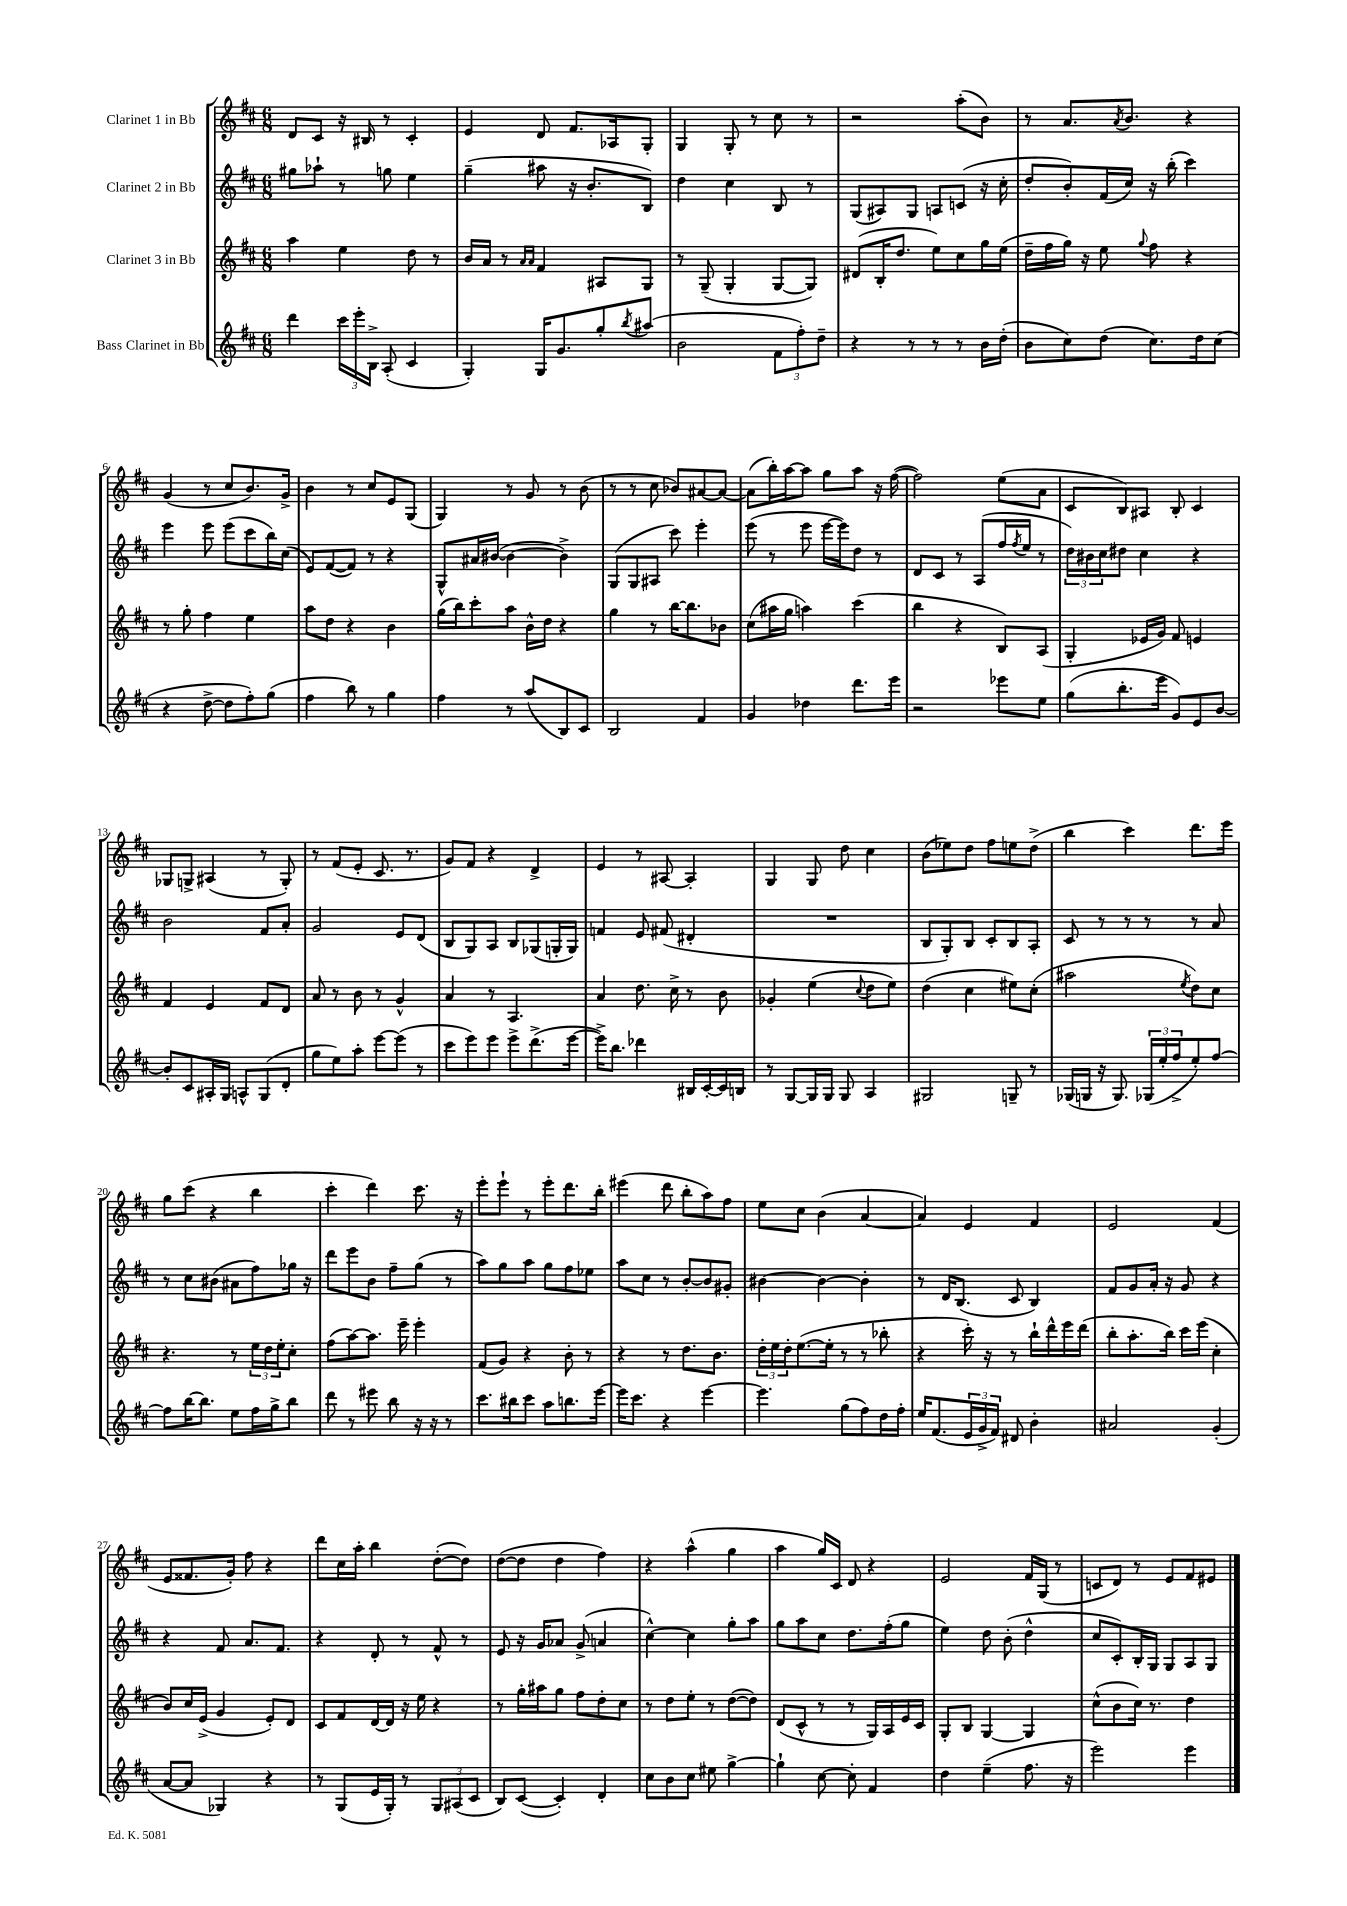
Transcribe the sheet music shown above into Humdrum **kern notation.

**kern	**kern	**kern	**kern
*staff4	*staff3	*staff2	*staff1
*clefG2	*clefG2	*clefG2	*clefG2
*k[f#c#]	*k[f#c#]	*k[f#c#]	*k[f#c#]
*M6/8	*M6/8	*M6/8	*M6/8
4ddd	4aa	8gg#	8d
.	.	8aa-`	8c#
24ccc#	4ee	8r	16r
24eee'	.	.	.
.	.	.	16B#
24B^	.	.	.
(8A'	.	8gg	8r
4c#	8dd	4ee	4c#'
.	8r	.	.
=	=	=	=
4G')	16b	(4gg~	4e
.	16a	.	.
.	8r	.	.
.	16qqa	.	.
.	16qqa	.	.
16G	4f#	8aa#	8d
8.g	.	.	.
.	.	16r	8.f#
.	.	8.b'	.
8gg'	8A#	.	.
.	.	.	16A-
8qbb	.	.	.
(8aa#	8G	8B)	8G'
=	=	=	=
2b	8r	4dd	4G
.	(8G~	.	.
.	4G'	4cc#	8G'
.	.	.	8r
12f#	[8G	8B	8cc#
12ff#')	.	.	.
.	8G])	8r	8r
12dd~	.	.	.
=	=	=	=
4r	(8d#	(8G	2r
.	16B'	8A#)	.
.	8.dd	.	.
8r	.	8G	.
8r	8ee)	8A	.
8r	8cc#	(8c	(8aa'
16b	16gg	16r	8b)
(16dd'	(16ee	16cc#'	.
=	=	=	=
8b	16dd~	8dd'	8r
.	16ff#	.	.
8cc#)	16gg)	8b')	8.a
.	16r	.	.
(8dd	8ee	(16f#	.
.	.	.	8qa
.	.	16cc#)	8.b
.	8qqgg	.	.
8.cc#)	8ff#	16r	.
.	.	(16bb'	.
.	4r	4ccc#)	4r
16dd	.	.	.
(8cc#	.	.	.
=	=	=	=
4r	8r	4eee	(4g
.	8gg'	.	.
[8dd^	4ff#	8eee	8r
8dd]	.	(8eee	8cc#
8ff#')	4ee	8ccc#	8.b)
(8gg	.	16bb)	.
.	.	(16cc#	16g^
=	=	=	=
4ff#	8aa	8e)	4b
.	8dd	([8f#	.
8bb)	4r	8f#])	8r
8r	.	8r	8cc#
4gg	4b	4r	8e
.	.	.	(8G
=	=	=	=
4ff#	(16gg	8G^^	4G)
.	16bb)	.	.
.	8ccc#'	16a#	.
.	.	([16b#	.
8r	8aa	4b#_	8r
(8aa	16b^^	.	8g
.	16dd	.	.
8B)	4r	4b#^])	8r
8c#	.	.	(8b
=	=	=	=
2B	4gg	(8G	8r
.	.	8G	8r
.	8r	8A#	8cc#
.	[16bb	8ccc#)	8b-)
.	8.bb]	.	.
4f#	.	4eee'	[8a#
.	8b-	.	8a#_
=	=	=	=
4g	(8cc#	(8eee	(8a#]
.	16aa#	8r	16bb')
.	16gg	.	[16aa
4dd-	4aa)	8eee	8aa]
.	.	[16eee	8gg
.	.	16eee])	.
8.ddd	(4ccc#	8dd	8aa
.	.	8r	16r
16eee	.	.	([16ff#
=	=	=	=
2r	4bb	8d	2ff#])
.	.	8c#	.
.	4r	8r	.
.	.	(8A	.
8eee-	8B)	16ff#	(8ee
.	.	8qff#	.
.	.	16ee	.
8ee	(8A	8r	8a
=	=	=	=
(8gg	4G'	24dd)	8c#
.	.	24b#	.
.	.	24cc#	.
8.bb'	.	8dd#	8B)
.	16e-	4cc#	8A#
16eee	16g)	.	.
8g)	8f#	.	8B'
8e	4e	4r	4c#
[8b	.	.	.
=	=	=	=
8b']	4f#	2b	8G-
8c#	.	.	8G^
16A#'	4e	.	(4A#
16G	.	.	.
8A^^	.	.	.
(8G	8f#	8f#	8r
8d'	8d	8a'	8G')
=	=	=	=
8gg	8a	2g	8r
8ee)	8r	.	(8f#
8aa'	8b	.	8e'
[8eee	8r	.	8.c#
(8eee]	4g^^	8e	.
.	.	.	8.r
8r	.	(8d	.
=	=	=	=
8ccc#	4a	8B	8g)
8eee)	.	8G)	8f#
8eee	8r	8A	4r
8eee^	4.A	8B	.
(8.ddd^	.	(8G-	4d^
.	.	16G'	.
[16eee	.	16G)	.
=	=	=	=
16eee^])	4a	4f	4e
8.bb	.	.	.
4ddd-	8.dd	8e	8r
.	.	(8f#	[8A#
.	16cc#^	.	.
16B#	8r	4d#'	4A#']
[16c#'	.	.	.
16c#]	8b	.	.
16B	.	.	.
=	=	=	=
8r	4g-'	2.r	4G
[8G	.	.	.
16G]	(4ee	.	8G
16G	.	.	.
8G	.	.	8dd
.	8qqcc#	.	.
4A	8dd	.	4cc#
.	8ee)	.	.
=	=	=	=
2G#	(4dd	8B	(8b
.	.	8G')	8ee-)
.	4cc#	8B	8dd
.	.	8c#'	8ff#
8G~	8ee#)	8B	8ee
8r	(8cc#'	8A'	(8dd^
=	=	=	=
(16G-	2aa#	8c#	4bb
16G	.	.	.
16r	.	8r	.
8.G)	.	.	.
.	.	8r	4ccc#)
(24G-	.	8r	.
24ee'	.	.	.
24ff#^	.	.	.
.	8qee	.	.
8ee')	8dd)	8r	8.ddd
[8ff#	8cc#	8a	.
.	.	.	16eee
=	=	=	=
8ff#]	4.r	8r	8gg
[16bb	.	8cc#	(8ccc#
8.bb]	.	.	.
.	.	(8b#	4r
8ee	8r	8a#	.
16ff#	24ee	8ff#)	4bb
.	24dd	.	.
16gg^	.	.	.
.	24ee'	.	.
8bb	8cc#'	16gg-	.
.	.	16r	.
=	=	=	=
8ddd	(8ff#	8ddd	4ccc#'
8r	[8aa)	8eee	.
8eee#	8.aa]	8b	4ddd)
8bb	.	8ff#~	.
.	16eee~	.	.
16r	4eee'	(8gg	8.ccc#
16r	.	.	.
8r	.	8r	.
.	.	.	16r
=	=	=	=
8.ccc#	(8f#	8aa)	8eee'
.	8g)	8gg	8eee`
16bb#	.	.	.
8ccc#	4r	8aa	8r
8aa	.	8gg	8eee'
8.bb	8b'	8ff#	8.ddd
.	8r	8ee-	.
[16eee	.	.	16bb'
=	=	=	=
16eee]	4r	8aa	(4eee#
8.ccc#	.	.	.
.	.	8cc#	.
4r	8r	8r	8ddd
.	8.dd	[8b'	8bb'
[4eee	.	8b]	8aa)
.	8.b	.	.
.	.	8g#'	8ff#
=	=	=	=
4.eee]	24dd'	[4b#	8ee
.	24ee	.	.
.	24dd'	.	.
.	([8.ee	.	8cc#
.	.	4b#_	(4b
.	16ee']	.	.
(8gg	8r	.	.
8ff#)	8r	4b#']	[4a
16dd	8bb-'	.	.
16ff#'	.	.	.
=	=	=	=
16ee	4r	8r	4a])
(8.f#	.	.	.
.	.	16d	.
.	.	(8.B	.
24e	16ccc#')	.	4e
24g^	.	.	.
.	16r	.	.
24f#)	.	.	.
8d#	8r	8c#	.
4b'	16bb`	4B)	4f#
.	16ddd^^	.	.
.	16eee	.	.
.	(16ddd	.	.
=	=	=	=
2a#	8bb'	8f#	2e
.	8.aa'	8g	.
.	.	16a'	.
.	16bb)	16r	.
.	16ccc#	8g	.
.	(16eee	.	.
(4g'	4cc#'	4r	(4f#
=	=	=	=
[8a	8b)	4r	8e
8a]	16cc#	.	8.f##
.	(16e^	.	.
4G-)	4g	8f#	.
.	.	.	16g')
.	.	8.a	8ff#
4r	8e')	.	4r
.	.	8.f#	.
.	8d	.	.
=	=	=	=
8r	8c#	4r	8ddd
(8G	8f#	.	16cc#
.	.	.	16aa'
16e	[16d	8d'	4bb
16G')	16d]	.	.
8r	16r	8r	.
.	16ee	.	.
12G	4r	8f#^^	([8dd'
(12A#	.	.	.
.	.	8r	8dd])
12c#	.	.	.
=	=	=	=
8B)	8r	8e	([8dd
([8c#	16gg'	16r	8dd]
.	16aa#	16g	.
4c#'])	8gg	8a-	4dd
.	8ff#	(8g^	.
4d'	8dd'	4a	4ff#)
.	8cc#	.	.
=	=	=	=
8cc#	8r	[4cc#^^)	4r
8b	8dd	.	.
8cc#	8ee'	4cc#]	(4aa^^
8ee#	8r	.	.
[4gg^	([8dd	8gg'	4gg
.	8dd])	8aa	.
=	=	=	=
4gg`]	(8d	8gg	4aa
.	8c#^^	8aa	.
[8cc#	8r	8cc#	16gg)
.	.	.	16c#
8cc#']	8r	8.dd	8d
4f#	16G)	.	4r
.	16A	(16ff#'	.
.	16e	8gg	.
.	16c#	.	.
=	=	=	=
4dd	8G'	4ee)	2e
.	8B	.	.
(4ee~	[4G	8dd	.
.	.	(8b'	.
8.ff#	4G]	4dd^^	16f#
.	.	.	(16G
.	.	.	8r
16r	.	.	.
=	=	=	=
2eee)	(8cc#^^	8cc#	8c
.	8b	8c#')	8d)
.	16cc#)	16B'	8r
.	8.r	16G	.
.	.	8G	8e
4eee	4dd	8A	8f#
.	.	8G	8e#
==	==	==	==
*-	*-	*-	*-
